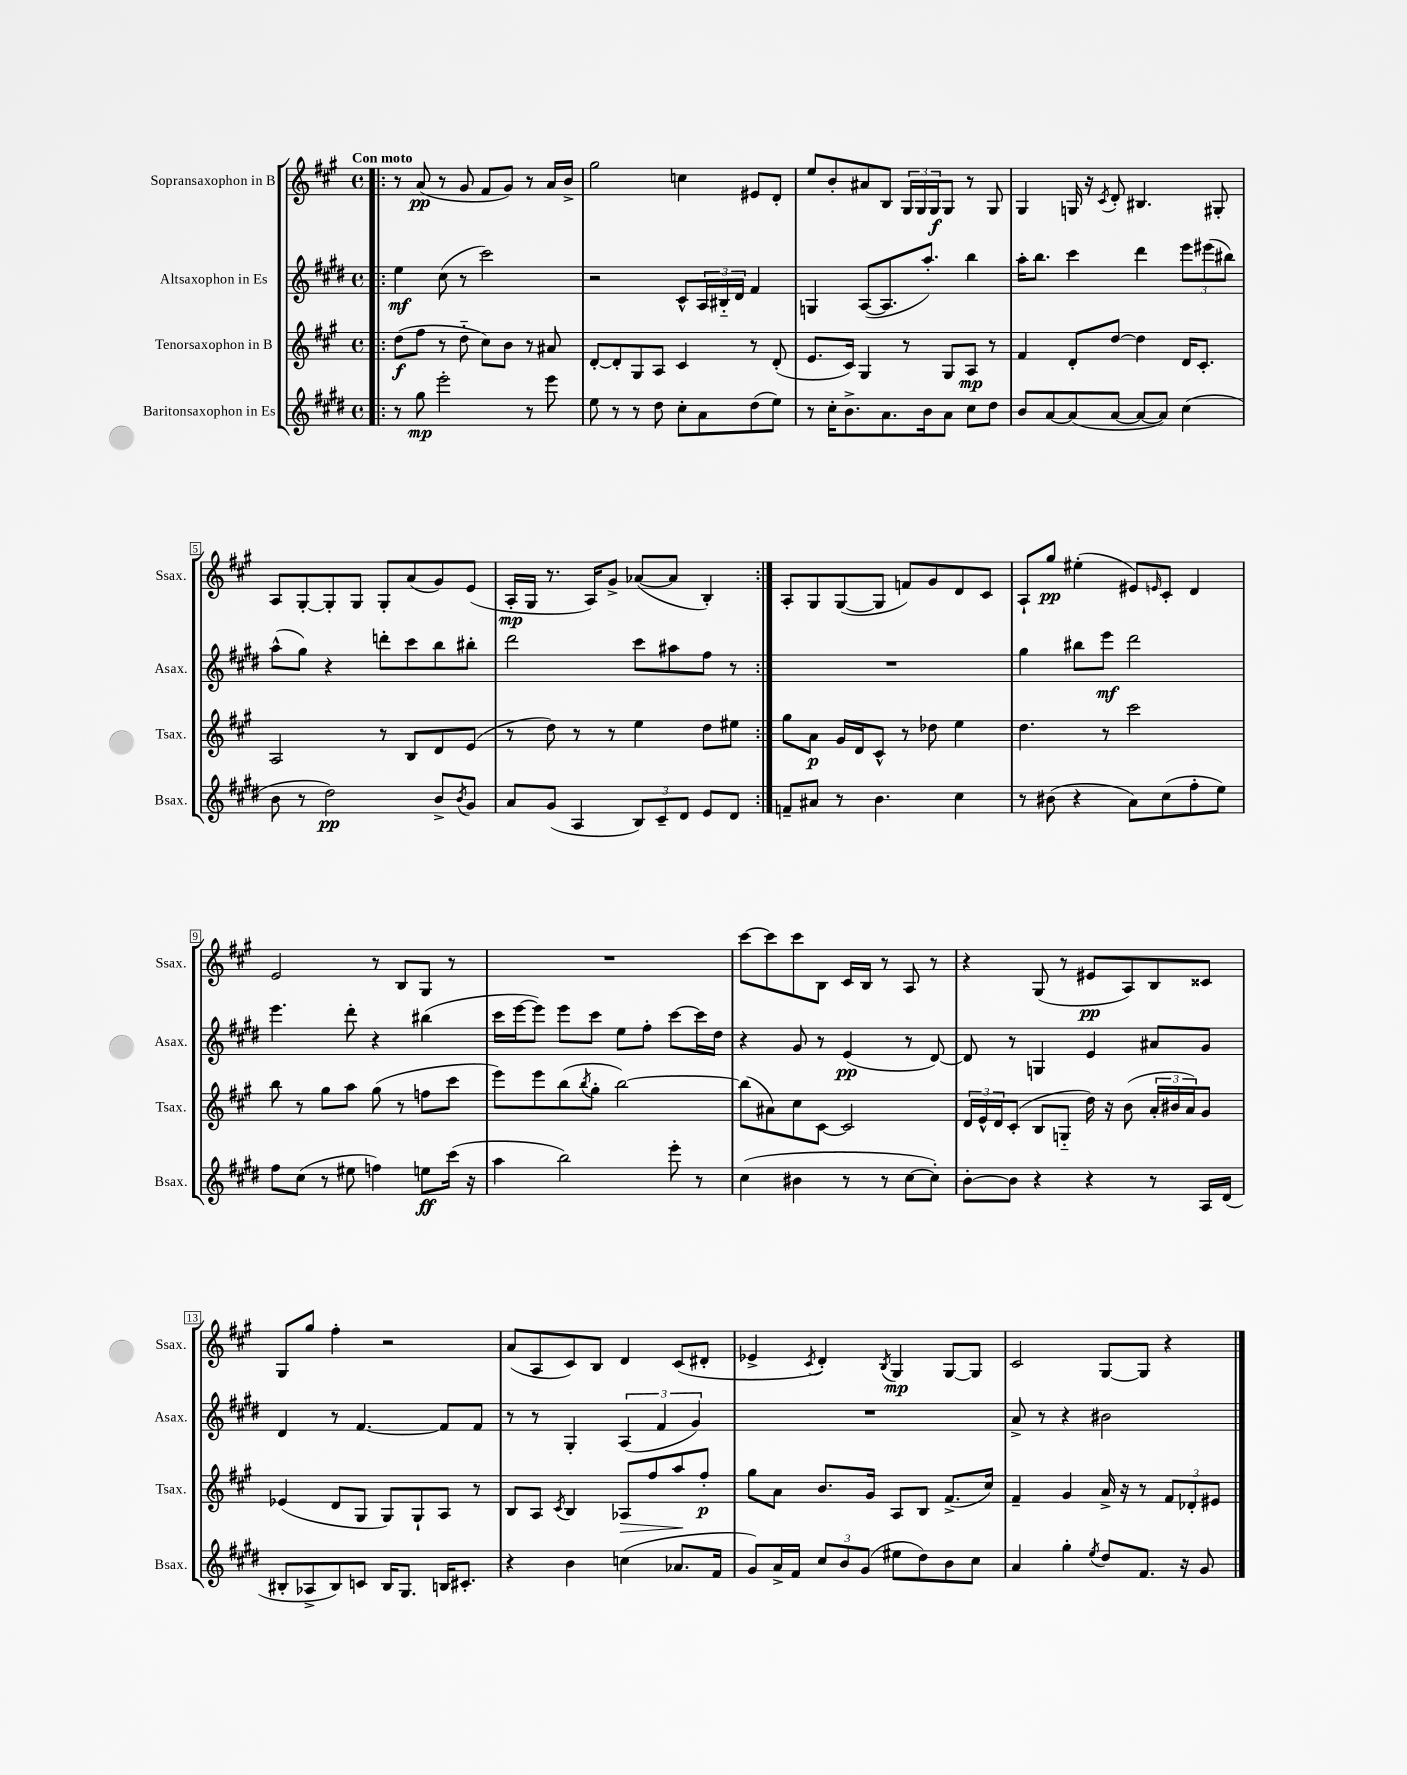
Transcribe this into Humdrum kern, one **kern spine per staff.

**kern	**kern	**kern	**kern
*staff4	*staff3	*staff2	*staff1
*clefG2	*clefG2	*clefG2	*clefG2
*k[f#c#g#d#]	*k[f#c#g#]	*k[f#c#g#d#]	*k[f#c#g#]
*M4/4	*M4/4	*M4/4	*M4/4
*met(c)	*met(c)	*met(c)	*met(c)
=!|:	=!|:	=!|:	=!|:
8r	(8dd	4ee	8r
8gg#	8ff#	.	(8a
2eee'	8r	(8cc#	8r
.	8dd'~	8r	8g#
.	8cc#)	2ccc#)	8f#
.	8b	.	8g#)
8r	8r	.	8r
8eee	8a#	.	16a
.	.	.	16b^
=	=	=	=
8ee	[8d'	2r	2gg#
8r	8d']	.	.
8r	8G#	.	.
8dd#	8A	.	.
8cc#'	4c#	8c#^^	4cc
8a	.	24A	.
.	.	24B#'~	.
.	.	24d#	.
(8dd#	8r	4f#	8e#
8ee)	(8d'	.	8d'
=	=	=	=
8r	8.e	4G	8ee
16cc#'	.	.	8b'
8.b^	16c#)	.	.
.	4G#	([8A	8a#
8.a	.	8.A]	8B
.	8r	.	24G#
.	.	.	24G#
16b	.	8.aa')	.
.	.	.	24G#
8a	8G#	.	8G#
8cc#	8A	4bb	8r
8dd#	8r	.	8G#
=	=	=	=
8b	4f#	16aa'	4G#
.	.	8.bb	.
[8a	.	.	.
(8a]	8d'	4ccc#	16G
.	.	.	16r
.	.	.	8qc#
[8a	[8dd	.	8d'
8a_	4dd]	4ddd#	4.B#
8a])	.	.	.
(4cc#	16d	12eee	.
.	8.c#'	.	.
.	.	(12eee#	.
.	.	.	8G#'
.	.	12bb#)	.
=	=	=	=
8b	2A	(8aa^^	8A
8r	.	8gg#)	[8G#'
2dd#)	.	4r	8G#']
.	.	.	8G#
.	8r	8ddd'	8G#'
.	8B	8ccc#	(8a
8b^	8d	8bb	8g#)
8qb	.	.	.
8g#	(8e	8bb#'	(8e
=	=	=	=
8a	8r	2ddd#	16A'
.	.	.	16G#
(8g#	8dd)	.	8.r
4A	8r	.	.
.	.	.	16A)
.	8r	.	8g#^
12B)	4ee	8ccc#	([8a-
12c#~	.	.	.
.	.	8aa#	8a-]
12d#	.	.	.
8e	8dd	8ff#	4B')
8d#	8ee#	8r	.
=:|!	=:|!	=:|!	=:|!
8f~	8gg#	1r	8A'
8a#	8a	.	8G#
8r	16g#	.	([8G#
.	16d	.	.
4.b	8c#^^	.	8G#]
.	8r	.	8f)
.	8dd-	.	8g#
4cc#	4ee	.	8d
.	.	.	8c#
=	=	=	=
8r	4.dd	4gg#	8A`
(8b#	.	.	8gg#
4r	.	8bb#	(4ee#'
.	8r	8eee	.
8a)	2ccc#	2ddd#	8e#)
.	.	.	16qqe
(8cc#	.	.	8c#'
8ff#'	.	.	4d
8ee)	.	.	.
=	=	=	=
8ff#	8bb	4.eee	2e
(8cc#	8r	.	.
8r	8gg#	.	.
8ee#	8aa	8ddd#'	.
4ff)	(8gg#	4r	8r
.	8r	.	8B
8ee	8ff	(4bb#	8G#
(16ccc#	8ccc#	.	8r
16r	.	.	.
=	=	=	=
4aa	8eee)	16ccc#	1r
.	.	[16eee	.
.	8eee	8eee])	.
2bb)	(8bb	8eee	.
.	8qbb	.	.
.	8gg#'	8ccc#	.
.	[2bb)	8ee	.
.	.	8ff#'	.
8eee'	.	[8ccc#	.
8r	.	16ccc#]	.
.	.	16dd#	.
=	=	=	=
(4cc#	(8bb]	4r	[8ccc#
.	8a#)	.	8ccc#]
4b#	8cc#	8g#	8ccc#
.	[8c#	8r	8B
8r	2c#]	(4e	16c#
.	.	.	16B
8r	.	.	8r
[8cc#	.	8r	8A
8cc#'])	.	[8d#)	8r
=	=	=	=
[8b'	24d	8d#]	4r
.	24e^^	.	.
.	24d	.	.
8b]	(8c#'	8r	.
4r	8B	4G	(8G#
.	8G'~	.	8r
4r	16dd)	4e	8e#
.	16r	.	.
.	(8b	.	8A)
8r	24a'	8a#	8B
.	24b#	.	.
.	24a)	.	.
16A	8g#	8g#	8c##
(16d#	.	.	.
=	=	=	=
8B#'	(4e-	4d#	8G#
8A-^	.	.	8gg#
8B#)	8d	8r	4ff#'
8c	8G#	[4.f#	.
16B#	8G#)	.	2r
8.G#	.	.	.
.	8G#`	.	.
16B	8A	8f#]	.
8.c#'	.	.	.
.	8r	8f#	.
=	=	=	=
4r	8B	8r	(8a
.	8A	8r	8A
.	8qc#	.	.
4b	4B	4G#'	8c#)
.	.	.	8B
(4cc	8A-	(6A	4d
.	8ff#	.	.
.	.	6f#	.
8.a-	8aa	.	(8c#
.	.	6g#)	.
.	8ff#'	.	8d#'
16f#	.	.	.
=	=	=	=
8g#)	8gg#	1r	4e-^
16a^	8a	.	.
16f#	.	.	.
.	.	.	8qc#
12cc#	8.b	.	4d')
12b	.	.	.
(12g#	.	.	.
.	16g#	.	.
.	.	.	8qB
8ee#	8A	.	4G#
8dd#)	8B	.	.
8b	(8.f#^	.	[8G#
8cc#	.	.	8G#]
.	16cc#)	.	.
=	=	=	=
4a	4f#~	8a^	2c#
.	.	8r	.
4gg#'	4g#	4r	.
8qee	.	.	.
8dd#	16a^	2b#	[8G#
.	16r	.	.
8.f#	8r	.	8G#]
.	12f#	.	4r
16r	.	.	.
.	12d-'	.	.
8g#	.	.	.
.	12e#	.	.
==	==	==	==
*-	*-	*-	*-
